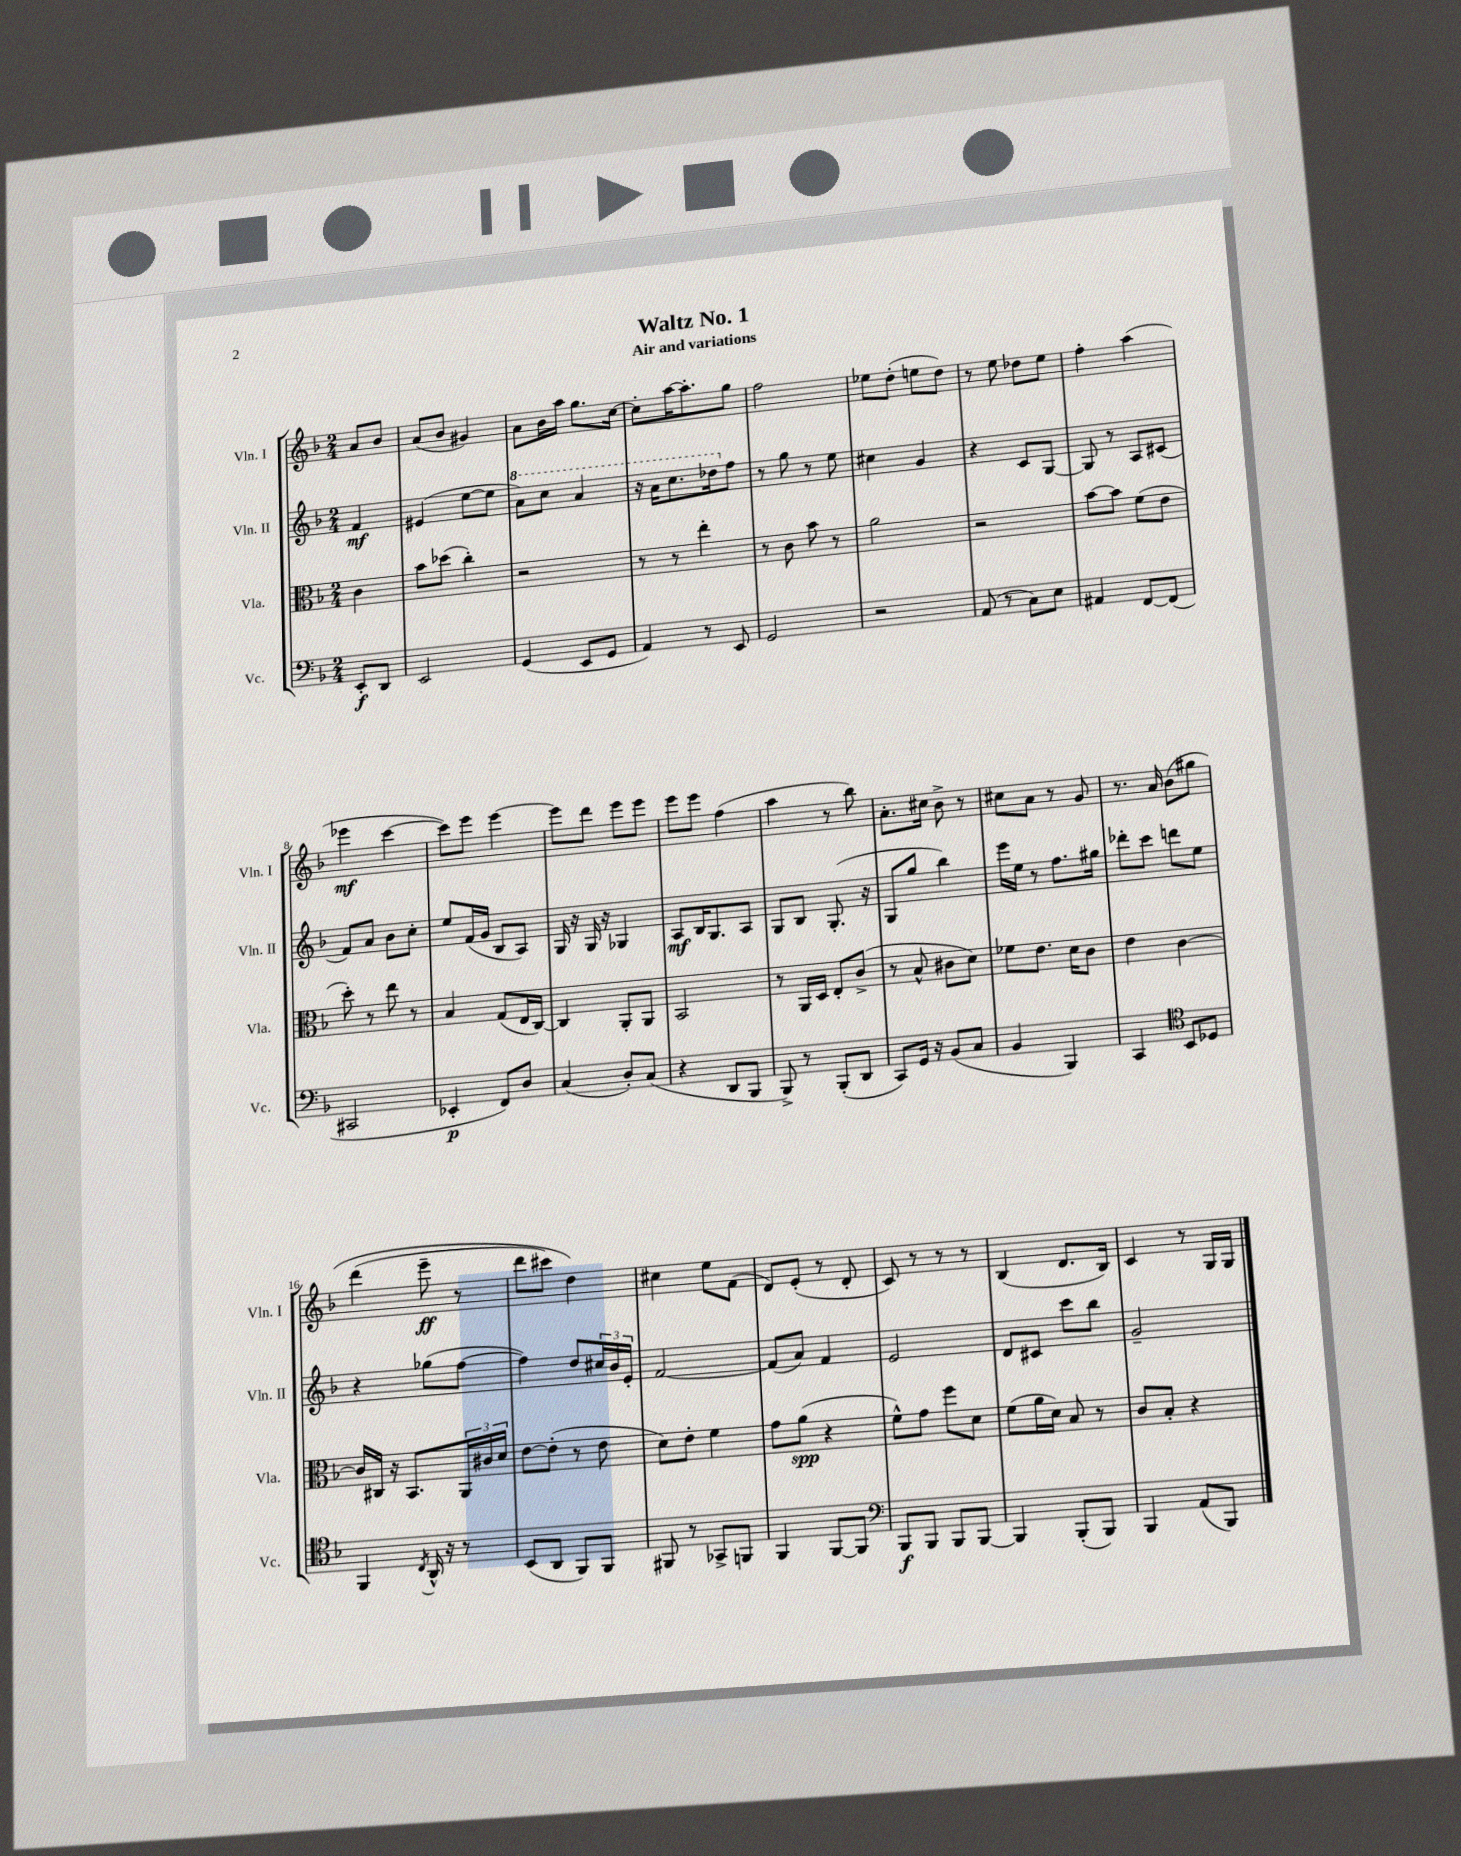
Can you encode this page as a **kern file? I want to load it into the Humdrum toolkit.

**kern	**kern	**kern	**kern
*staff4	*staff3	*staff2	*staff1
*clefF4	*clefC3	*clefG2	*clefG2
*k[b-]	*k[b-]	*k[b-]	*k[b-]
*M2/4	*M2/4	*M2/4	*M2/4
8EE'/L	4c\	4f/	8a/L
8DD/J	.	.	8b-/J
=	=	=	=
2EE/	8b-\L	(4e#/	(8a/L
.	(8dd-\J	.	8b-/J
.	4cc'\)	[8ee\L	4g#/)
.	.	8ee\]J	.
=	=	=	=
(4GG/	2r	8aa\L)	8a\L
.	.	8ccc\J	16b-\L
.	.	.	16aa\JJ
8EE/L	.	4aa/	8.gg\L
8GG/J	.	.	.
.	.	.	[16cc\Jk
=	=	=	=
4AA/)	8r	16r	8cc'\]L
.	.	16aa\LK	.
.	8r	8.ccc\	[16aa\K
.	.	.	8.aa'\]
8r	4ee'\	.	.
.	.	16ddd-\k	.
8EE/	.	8ff\J	8gg\J
=	=	=	=
2GG/	8r	8r	2ff\
.	8c\	8gg\	.
.	8b-\	8r	.
.	8r	8ee\	.
=	=	=	=
2r	2a\	4cc#\	8ee-\L
.	.	.	(8dd'\J
.	.	4g/	8ee\L
.	.	.	8dd\J)
=	=	=	=
(8AA/	2r	4r	8r
8r	.	.	8ee\
8C\L)	.	8c/L	8dd-\L
8E\J	.	[8G/J	8ee\J
=	=	=	=
4AA#/	[8b-\L	8G/]	4ff'\
.	8b-\]J	8r	.
[8FF/L	(8f\L	8A/L	(4aa\
(8FF/]J	8e\J	(8c#/J	.
=	=	=	=
2CC#/	8dd'\)	8f/L)	4eee-\
.	8r	8a/J	.
.	8ee\	8b-\L	[4ccc\
.	8r	8cc'\J	.
=	=	=	=
4EE-'/	4B-/	8ee/L	8ccc\]L)
.	.	(16f/L	8eee\J
.	.	16g/JJ	.
8FF/L)	(8G/L	8B-/L	[4eee\
8D/J	16E/L	8A/J)	.
.	[16C/JJ)	.	.
=	=	=	=
(4C/	4C/]	16G/	8eee\]L
.	.	16r	.
.	.	16G/	8ddd\J
.	.	16r	.
8D'/L)	8AA'/L	4G-/	8eee\L
(8C/J	8AA/J	.	8eee\J
=	=	=	=
4r	2BB-/	8A/L	8eee\L
.	.	16B-/K	8eee\J
.	.	8.G/	.
8DD/L	.	.	(4ff\
8BBB-/J	.	8A/J	.
=	=	=	=
8BBB-^/)	8r	8G/L	4aa\
8r	16AA/LL	8B-/J	.
.	16D/JJ	.	.
(8BBB-'/L	8E'/L	(8.G'/	8r
8DD/J	(8c^/J	.	8bb-\)
.	.	16r	.
=	=	=	=
8CC/L)	8r	8G/L	8.a'\L
16GG/Jk	8B-^^/	8gg/J	.
16r	.	.	16cc#\Jk
(8BB-/L	8c#\L	4bb-\)	8b-^\
8C/J	8d\J)	.	8r
=	=	=	=
4BB-/	8f-\L	16eee\LL	8cc#\L
.	.	16ee\JJ	.
.	8.e\J	8r	8a\J
4BBB-/)	.	8.ff\L	8r
.	16d\LK	.	.
.	8c\J	.	8g/
.	.	16gg#\Jk	.
=	=	=	=
4CC/	4e\	8ddd-'\L	8.r
.	.	8ccc\J	.
.	.	.	16a/
*clefC4	*	*	*
8BB-/L	[4c\	8ddd\L	&(8b-\L
8D-/J	.	8ee\J	8gg#\J
=	=	=	=
4FF/	16c/]LL	4r	(4ddd\
.	16C#/JJ	.	.
.	16r	.	.
.	8.BB-/L	.	.
8qC/	.	.	.
16AA^^/	.	(8gg-\L	8eee~\
16r	.	.	.
8r	24AA/L	[8ff\J	8r
.	24c#/	.	.
.	24d/JJ	.	.
=	=	=	=
(8BB-/L	[8e\L	4ff\])	8ddd\L
8AA/J	(8e'\]J	.	8ccc#\J)
8FF/L)	8r	8dd/L	4dd\&)
8FF/J	8e\	24cc#/L	.
.	.	24b-/	.
.	.	24e'/JJ	.
=	=	=	=
8FF#/	8d\L)	[2f/	4cc#\
8r	8e'\J	.	.
8GG-^/L	4f\	.	8ee\L
8FF/J	.	.	(8f\J
=	=	=	=
4FF/	8g\L	(8f/]L	8d/L)
.	(8a\J	8a/J)	(8e'/J
[8FF/L	4r	4f/	8r
8FF/]J	.	.	8d'/
=	=	=	=
*clefF4	*	*	*
8BBB-/L	8f^^\L)	2e/	8c/)
8BBB-/J	8g\J	.	8r
8BBB-/L	8ff\L	.	8r
[8BBB-/J	8d\J	.	8r
=	=	=	=
4BBB-/]	(8f\L	8d/L	(4B-/
.	16a\L	8c#/J	.
.	16d\JJ)	.	.
(8BBB-'/L	8B-/	8ccc\L	8.d/L
8BBB-/J)	8r	8bb-\J	.
.	.	.	16B-/Jk)
=	=	=	=
4BBB-/	8c/L	2g~/	4c/
.	8B-'/J	.	.
(8AA/L	4r	.	8r
8BBB-/J)	.	.	16G/LL
.	.	.	16G/JJ
==	==	==	==
*-	*-	*-	*-
